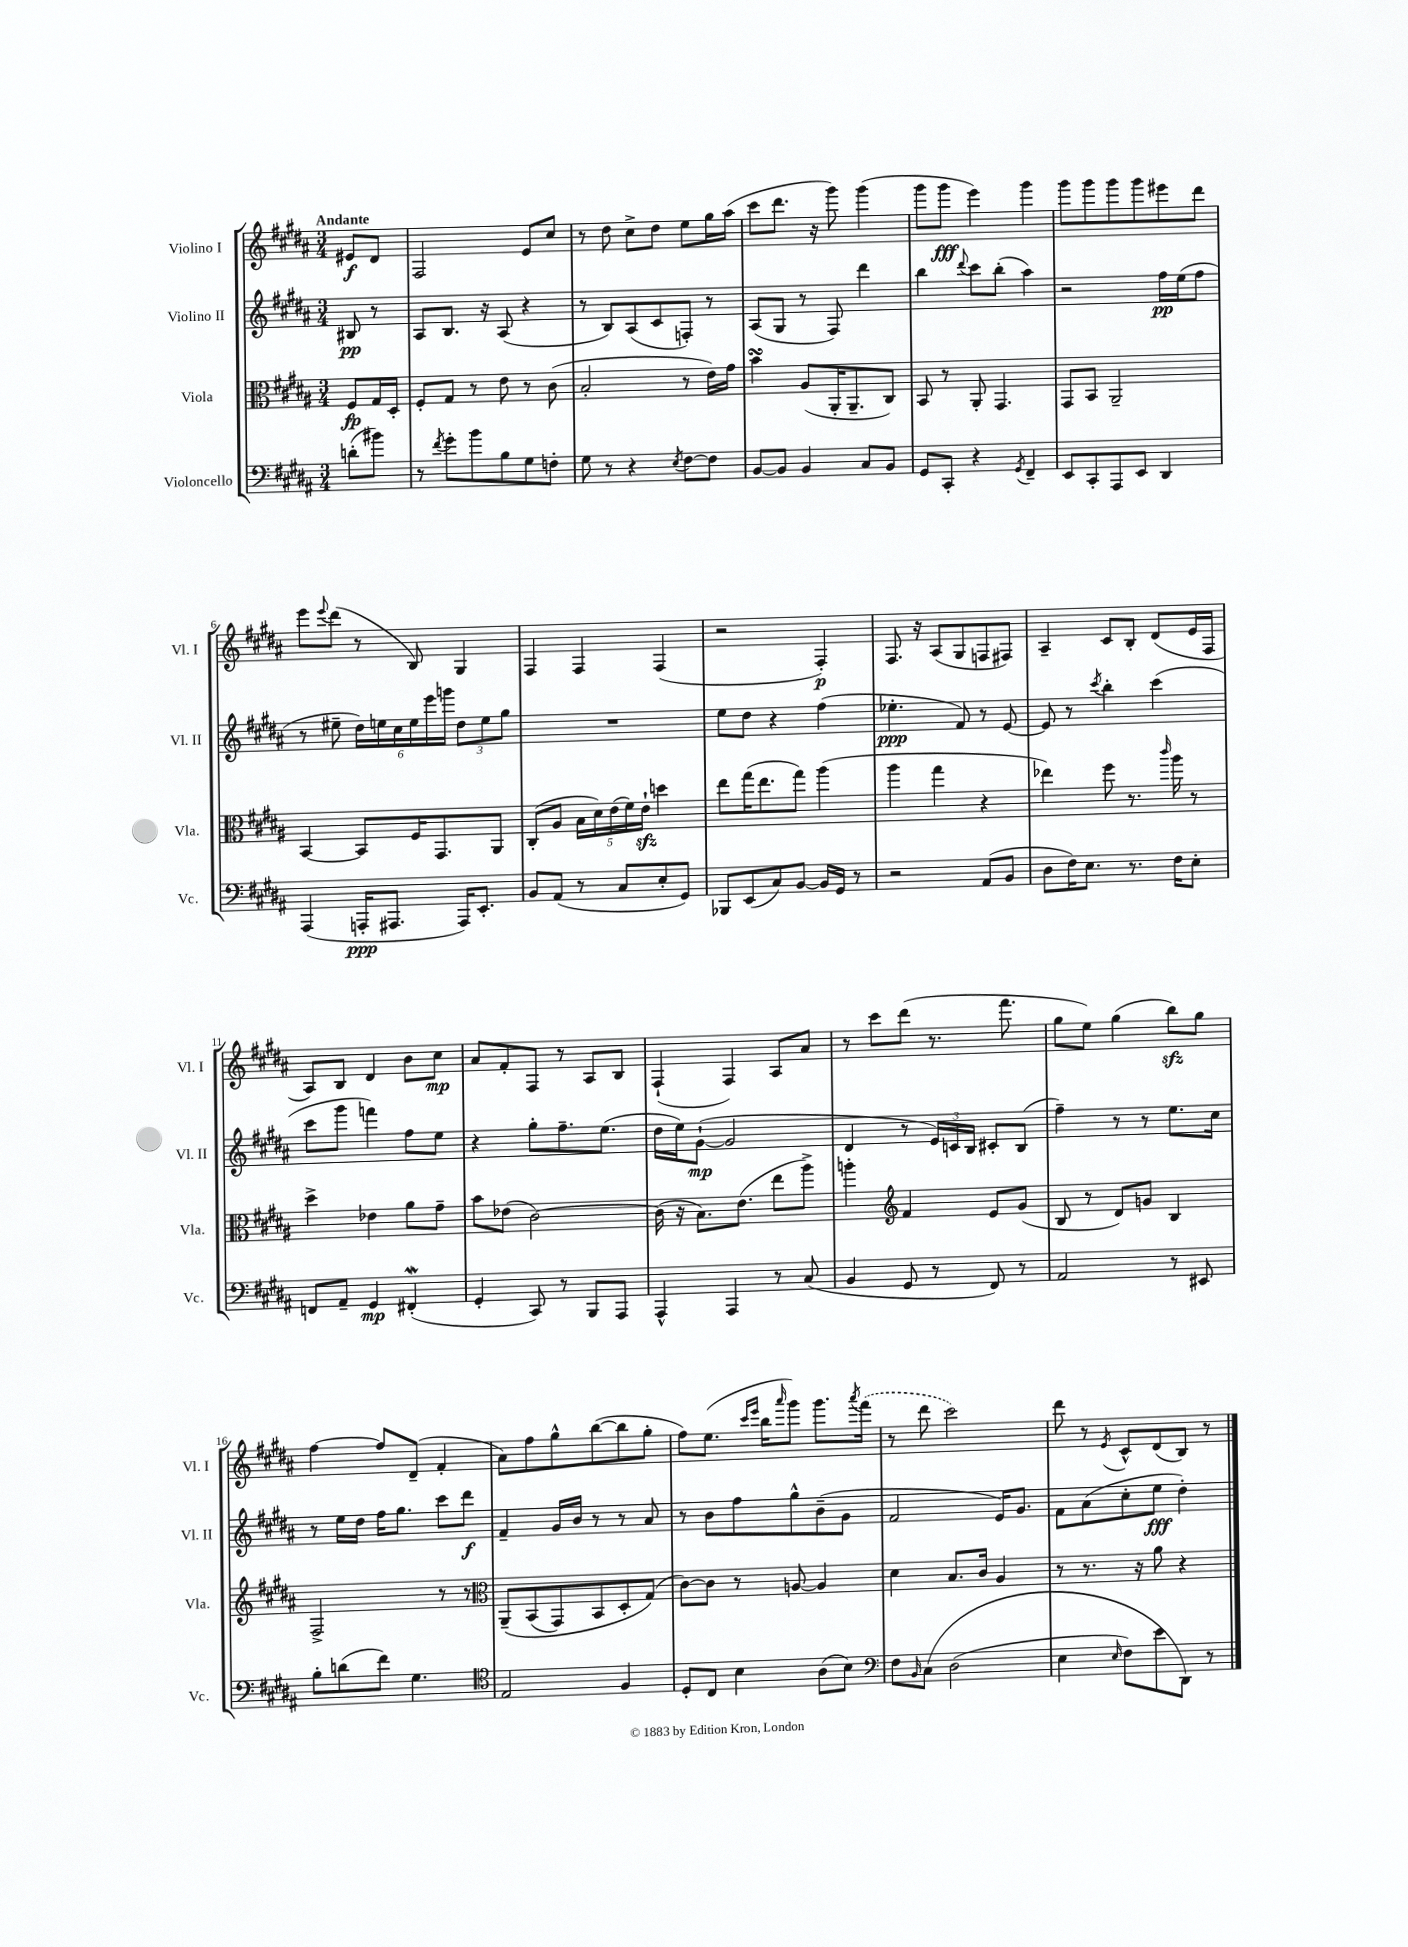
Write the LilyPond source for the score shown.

<<
\new StaffGroup <<
\new Staff = "s0" \with { instrumentName = "Violino I" shortInstrumentName = "Vl. I" } {
    \clef treble \key b \major \numericTimeSignature \time 3/4 \partial 4 \tempo "Andante"
    eis'8\f dis'8 |
    fis2 e'8 cis''8 |
    r8 dis''8 cis''8-> dis''8 e''8 gis''16 ais''16( |
    cis'''8 dis'''8. r16 gis'''8) gis'''4( |
    gis'''8 gis'''8\fff e'''4) gis'''4 |
    gis'''8 gis'''8 gis'''8 gis'''8 eis'''8 dis'''8 |
    e'''8 \appoggiatura { e'''8 } dis'''8( r8 b8) gis4 |
    fis4 fis4 fis4( |
    r2 fis4-.\p) |
    fis8. r16 ais8( gis8 f8 fis8) |
    ais4-- cis'8 b8-. dis'8( e'16 fis16 |
    ais8) b8 dis'4 b'8 cis''8\mp |
    ais'8 fis'8-. fis8 r8 ais8 b8 |
    fis4-!( fis4) ais8 ais'8 |
    r8 cis'''8 dis'''8( r8. fis'''8. |
    gis''8 e''8) gis''4( b''8\sfz) gis''8 |
    fis''4~ fis''8 dis'8--( fis'4-. |
    ais'8) fis''8 gis''8-^ b''8~( b''8 gis''8-. |
    fis''8) e''8.( \grace { cis'''16 e'''16 } b''16 \grace { ais'''16 } gis'''8) gis'''8. \acciaccatura { ais'''8 } \once \slurDashed fis'''16( |
    r8 dis'''8 cis'''2) |
    dis'''8 r8 \acciaccatura { e'8 } cis'8-^ dis'8( b8) r8 \bar "|." |
}
\new Staff = "s1" \with { instrumentName = "Violino II" shortInstrumentName = "Vl. II" } {
    \clef treble \key b \major \numericTimeSignature \time 3/4 \partial 4
    bis8\pp r8 |
    ais8 b8. r16 ais8( r4 |
    r8 b8) ais8( cis'8 f8-.) r8 |
    ais8( gis8 r8 fis8) dis'''4 |
    b''4 \appoggiatura { dis'''8 } cis'''8 b''8-.( ais''4) |
    r2 fis''16\pp e''16( fis''8 |
    r8 eis''8-- \tuplet 6/4 { dis''16) e''16 cis''16 e''16 e'''16 g'''16 } \tuplet 3/2 { dis''8 e''8 gis''8 } |
    R2. |
    e''8 dis''8 r4 fis''4( |
    ees''4.-.\ppp fis'8) r8 e'8~ |
    e'8 r8 \acciaccatura { cis'''8 } b''4-. cis'''4( |
    cis'''8 gis'''8 f'''4) fis''8 e''8 |
    r4 gis''8-. fis''8.-- e''8.( |
    dis''16 e''16) gis'8~-!\mp( gis'2 |
    dis'4 r8 \tuplet 3/2 { e'16) c'16 b16 } cis'8-. b8( |
    fis''4--) r8 r8 e''8. cis''16 |
    r8 e''16 dis''16 fis''16 gis''8. cis'''8 dis'''8\f |
    fis'4-- gis'16 b'16 r8 r8 ais'8 |
    r8 b'8 fis''8 gis''8-^ b'8--( gis'8 |
    fis'2 e'16) gis'8. |
    fis'8 ais'8( cis''8-. e''8\fff dis''4-.) \bar "|." |
}
\new Staff = "s2" \with { instrumentName = "Viola" shortInstrumentName = "Vla." } {
    \clef alto \key b \major \numericTimeSignature \time 3/4 \partial 4
    fis8\fp gis16 dis16-. |
    fis8-. gis8 r8 e'8 r8 cis'8( |
    b2-. r8 e'16) gis'16 |
    b'4\turn ais8( ais,16-. ais,8.-- cis8) |
    b,8 r8 ais,8-. gis,4. |
    gis,8 b,8 ais,2-- |
    b,4~ b,8 fis16 gis,8. ais,8 |
    cis8-.( ais8 \tuplet 5/4 { b16 dis'16) e'16( fis'16) e'16-!\sfz } d''4 |
    e''8 gis''16( e''8. gis''8) ais''4( |
    ais''4 gis''4 r4 |
    ees''4) fis''8 r8. \grace { cis'''16 } ais''16 r8 |
    dis''4-> ees'4 ais'8 gis'8-- |
    b'8 ees'8( cis'2~) |
    cis'16( r16 b8.) e'8.( e''8 ais''8->) |
    a''4-. \clef treble fis'4 e'8 gis'8( |
    b8 r8 dis'8) g'8 b4 |
    fis2-> r8 r8 |
    \clef alto ais,8--\( b,8( gis,8) b,8 dis8-. gis8(\) |
    cis'8~) cis'8 r8 a8~ a4 |
    dis'4 b8. cis'16 ais4 |
    r8 r8. r16 ais'8 r4 \bar "|." |
}
\new Staff = "s3" \with { instrumentName = "Violoncello" shortInstrumentName = "Vc." } {
    \clef bass \key b \major \numericTimeSignature \time 3/4 \partial 4
    d'8-.( bis'8) |
    r8 \acciaccatura { fis'8 } gis'8-. b'8 b8 gis8 f8-. |
    gis8 r8 r4 \acciaccatura { e8 } fis8~ fis8 |
    b,8~ b,8 b,4 cis8 b,8 |
    gis,8 cis,8-. r4 \acciaccatura { gis,8 } fis,4-- |
    e,8 cis,8-. ais,,8 e,8 dis,4 |
    ais,,4( a,,16-.\ppp ais,,8. ais,,16) e,8.-. |
    b,8 ais,8( r8 cis8 e8-. gis,8) |
    bes,,8 e,8( cis8) b,8~ b,16 gis,16 r8 |
    r2 ais,8( b,8 |
    dis8 fis16) e8. r8. fis16 e8-. |
    f,8 ais,8-- gis,4\mp fis,4-.\mordent( |
    gis,4-. cis,8) r8 b,,8 ais,,8 |
    ais,,4-^ ais,,4 r8 cis8( |
    b,4 gis,8 r8 fis,8) r8 |
    ais,2 r8 eis,8 |
    b8-. d'8( fis'8) gis4. |
    \clef tenor e2 fis4 |
    dis8-. cis8 b4 ais8( b8) |
    \clef bass fis8 \grace { b,16 } cis8\( dis2( |
    e4 \grace { e16 } fis8) e'8 dis,8\) r8 \bar "|." |
}
>>
>>
